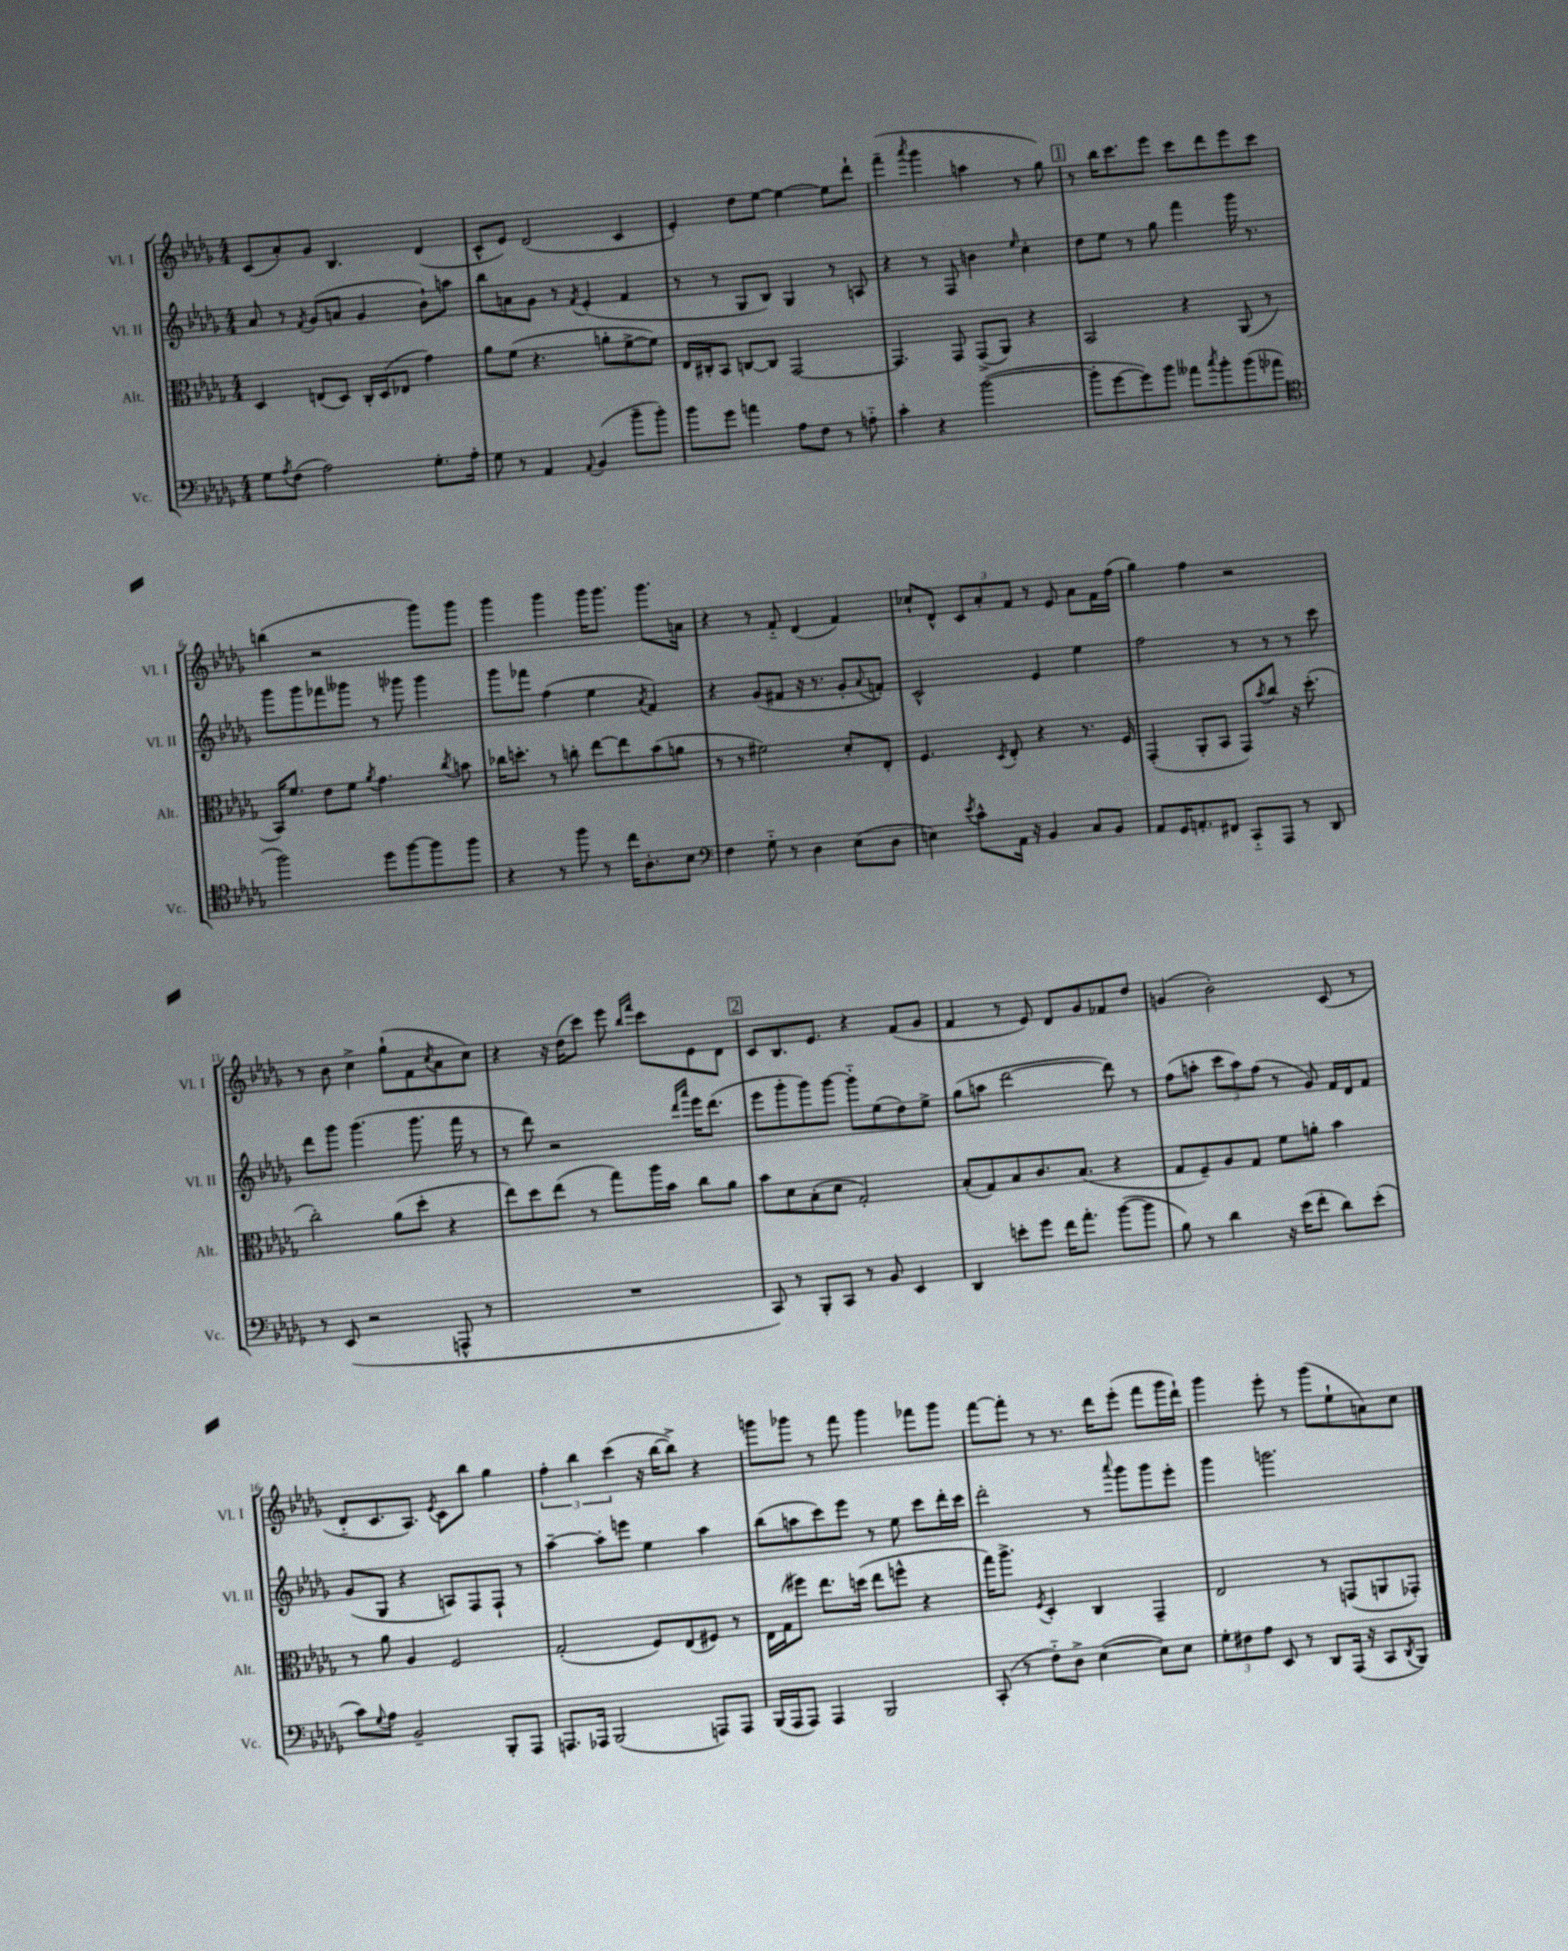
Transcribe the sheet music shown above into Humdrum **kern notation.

**kern	**kern	**kern	**kern
*staff4	*staff3	*staff2	*staff1
*clefF4	*clefC3	*clefG2	*clefG2
*k[b-e-a-d-g-]	*k[b-e-a-d-g-]	*k[b-e-a-d-g-]	*k[b-e-a-d-g-]
*M4/4	*M4/4	*M4/4	*M4/4
8G-	4D-	8a-	(8c
8qA-	.	.	.
(8F	.	8r	8a-')
.	.	8qf	.
2A-)	(8E	(8g-	8g-
.	8D-)	8a	4.B-
.	16C'	4g-	.
.	(16D-	.	.
.	8E-	.	.
8.G-'	4g-)	8b-`)	(4d-
.	.	8aa	.
16A-'	.	.	.
=	=	=	=
8G-	8a-	8bb-	8c^^
8r	(8f	8a	8e-)
4AA-	4.r	8g-	(2d-
.	.	8r	.
8qqAA-	.	8qf	.
(4BB-	.	(4e-'	.
.	8a'	.	.
8b-~	[8f^	4f	4c
8b-')	8f])	.	.
=	=	=	=
8b-	16E-	8r	4e-')
.	16C#'	.	.
8g-	8BB-	8r	.
4a	[8C	8G-	8dd-
.	8C]	8B-)	[8ee-
8A-	[2GG-	4G-	4ee-_
8F	.	.	.
8r	.	8r	8ee-]
8A'~	.	8A	8ddd-`
=	=	=	=
4c'	4.GG-]	4r	(4fff~
.	.	.	8qaaa-
4r	.	8r	4ggg-
.	8GG-	8F	.
([2b-	(8GG-^	4b	4aa
.	8AA-)	.	.
.	.	16qqee-	.
.	4r	4cc'	8r
.	.	.	8gg-)
=	=	=	=
8b-']	2BB-	8dd-	8r
[8g-	.	8ee-	16bb-
.	.	.	8.ccc
8g-])	.	8r	.
8b-	.	8gg-	8eee-
8a--	4r	4fff	8ccc
8qcc	.	.	.
8b-'	.	.	8ddd-
(8b-	(8AA-	16ggg-	8eee-
.	.	8.r	.
8a-	8r	.	8ccc
=	=	=	=
*clefC4	*	*	*
2ff)	16BB-)	8ggg-	(4bb
.	8.f	.	.
.	.	8ggg-	.
.	8e-	8fff-	2r
.	8f	8ggg--	.
.	8qa-	.	.
8dd-	4.g-	8r	.
[8ff	.	8ggg-	.
8ff]	.	4ggg-	8ggg-)
.	8qcc	.	.
8ff	8b	.	8ggg-
=	=	=	=
4r	16cc-	8ggg-	4ggg-
.	8.dd'	.	.
.	.	8fff-	.
8r	8r	(4ff	4ggg-
8ff	8cc'	.	.
8r	[8ee-	4ee-	16ggg-
.	.	.	8.ggg-
16cc	8ee-]	.	.
8.A-'	.	.	.
.	.	8qa-	.
.	(8b-	4f)	8.ggg-
8B-	8a	.	.
.	.	.	16a
=	=	=	=
*clefF4	*	*	*
4F	8r	4r	4r
.	8r	.	.
8G-'~	2f#)	(8g-	8r
8r	.	8f#	8f'~
4D-	.	16r	(4d-
.	.	8.r	.
(8E-	8d-'	8g-'	4f)
.	.	8qqa-	.
8D-	8E-'	8f')	.
=	=	=	=
4E)	4.F	2c^^	8cc-`
.	.	.	8d-^^
8qe-	.	.	.
8c^^	.	.	12c
.	.	.	12a-'
.	8qD-	.	.
16AA-	8E-'	.	.
.	.	.	12f
16r	.	.	.
4BB-	4r	4e-	8r
.	.	.	8e-
8C	8.r	4ee-	8a-
8BB-	.	.	16f
.	16F	.	(16ff
=	=	=	=
8AA-	(4GG-'	2ff	4gg-)
16GG-	.	.	.
8.AA'	.	.	.
.	8AA-'	.	4ff
8FF#	8BB-	.	.
8CC'~	8GG-)	8r	2r
.	8qb-	.	.
8AAA-	8cc	8r	.
8r	16r	8r	.
.	(8.dd-'	.	.
8DD-	.	8ccc	.
=	=	=	=
8r	2cc')	8ddd-	8r
(8EE-	.	8ggg-	8b-
2r	.	(4.ggg-	4cc^
.	(8a-	.	(8gg-`
.	8dd-'	8.ggg-	8f
.	.	.	8qcc
8AAA^^	4r	.	8a-
.	.	16fff	.
8r	.	8r	8cc)
=	=	=	=
1r	8ee-)	8r	4r
.	8dd-	8ddd-)	.
.	(8ee-	2r	16r
.	.	.	(16dd-
.	8r	.	8ccc)
.	8gg-)	.	8eee-
.	.	.	16qqbb-
.	.	.	16qqfff
.	16aa-	.	8ccc
.	16b-	.	.
.	.	16qqddd-	.
.	.	16qqaaa-	.
.	8cc	16eee-	8e-
.	.	(8.ddd-	.
.	8a-	.	8d-
=	=	=	=
8CC)	8b-	8eee-	8c
8r	8d-	8ggg-'	8.B-
8BBB-'	(8B-'	8ggg-)	.
.	.	.	8.e-
8CC	8d-	[8ggg-	.
8r	2G-')	8ggg-'~]	4r
8BB-	.	(8ee-	.
4EE-	.	8dd-)	(8f
.	.	8ee-^	8g-
=	=	=	=
4DD-	(8B-'	(8gg-	4f
.	8G-)	8aa	.
8e'	8B-	[2ddd-	8r
8g-	8.c	.	8e-)
16f	.	.	8d-
8.a-'	(8.B-	.	.
.	.	.	8g-
([8b-	4r	8ddd-])	8f-
8b-]	.	8r	8dd-
=	=	=	=
8B-)	8G-	(8ff	(4g
8r	8F~)	8aa'	.
4d-	8A-	12ccc	2b-')
.	.	12aa)	.
.	8G-	.	.
.	.	(12ff	.
16r	8f	8r	.
(16e-	.	.	.
8f'	8a'	8g-)	.
8d-)	4b-	16f	(8c
.	.	16d-	.
(8e-'	.	8f	8r
=	=	=	=
8c)	8r	(8g-	8d-'~
8qqG-	.	.	.
8A-	8a-	8G-	8.c
2BB-~	4A-	4r	.
.	.	.	8.A-)
.	.	.	8qe-
.	2F	8A)	8c
.	.	8F	8bb-
8BBB-'	.	8F`	4gg-
8AAA-	.	8r	.
=	=	=	=
8.AAA	(2G-'	[4aa-~	6ff'
.	.	.	6bb-
16AAA-	.	.	.
(2BBB-	.	8aa-']	.
.	.	.	(6ccc
.	.	8eee	.
.	8F)	4ee-	16r
.	.	.	[16bb-
.	(8E-	.	8bb-^])
8AAA)	8F#)	4aa-	4r
8AAA	8r	.	.
=	=	=	=
(16BBB-	16E-	(8bb-	8ggg
16AAA-	(16G-	.	.
8AAA-)	8ff#)	8aa	8ggg-
4AAA-	8.ee-	8ccc)	8r
.	.	8eee-	8fff
.	(16dd	.	.
2BBB-	8ee-	8r	4ggg-
.	8ff^^	8ee-	.
.	4r	8ccc	8fff-
.	.	16ddd-'	8ggg-
.	.	16ccc	.
=	=	=	=
(8CC'	16gg-)	2ddd-'	[8fff
.	8.aa-^	.	.
8r	.	.	8fff']
.	8qF	.	.
8F'~)	4D-'	.	8r
8D-^	.	.	8.r
([4E-	4C	8r	.
.	.	.	16ddd-
.	.	8qqaaa-	.
.	.	8ggg-	(8eee-'
8E-])	4GG-~	8ggg-	8fff
8E-	.	8eee-'	16ggg-
.	.	.	16ddd-`)
=	=	=	=
12G-'	2E-	4ggg-	4ggg-
12F#	.	.	.
12A-	.	.	.
8EE-	.	2.ggg	8eee-'
8r	.	.	8r
8DD-	8r	.	(8ggg-
(16AAA-	(8GG	.	8ee-`
16r	.	.	.
8CC	8AA	.	8a)
8qDD-	.	.	.
8BBB-)	8GG-')	.	8cc
==	==	==	==
*-	*-	*-	*-
